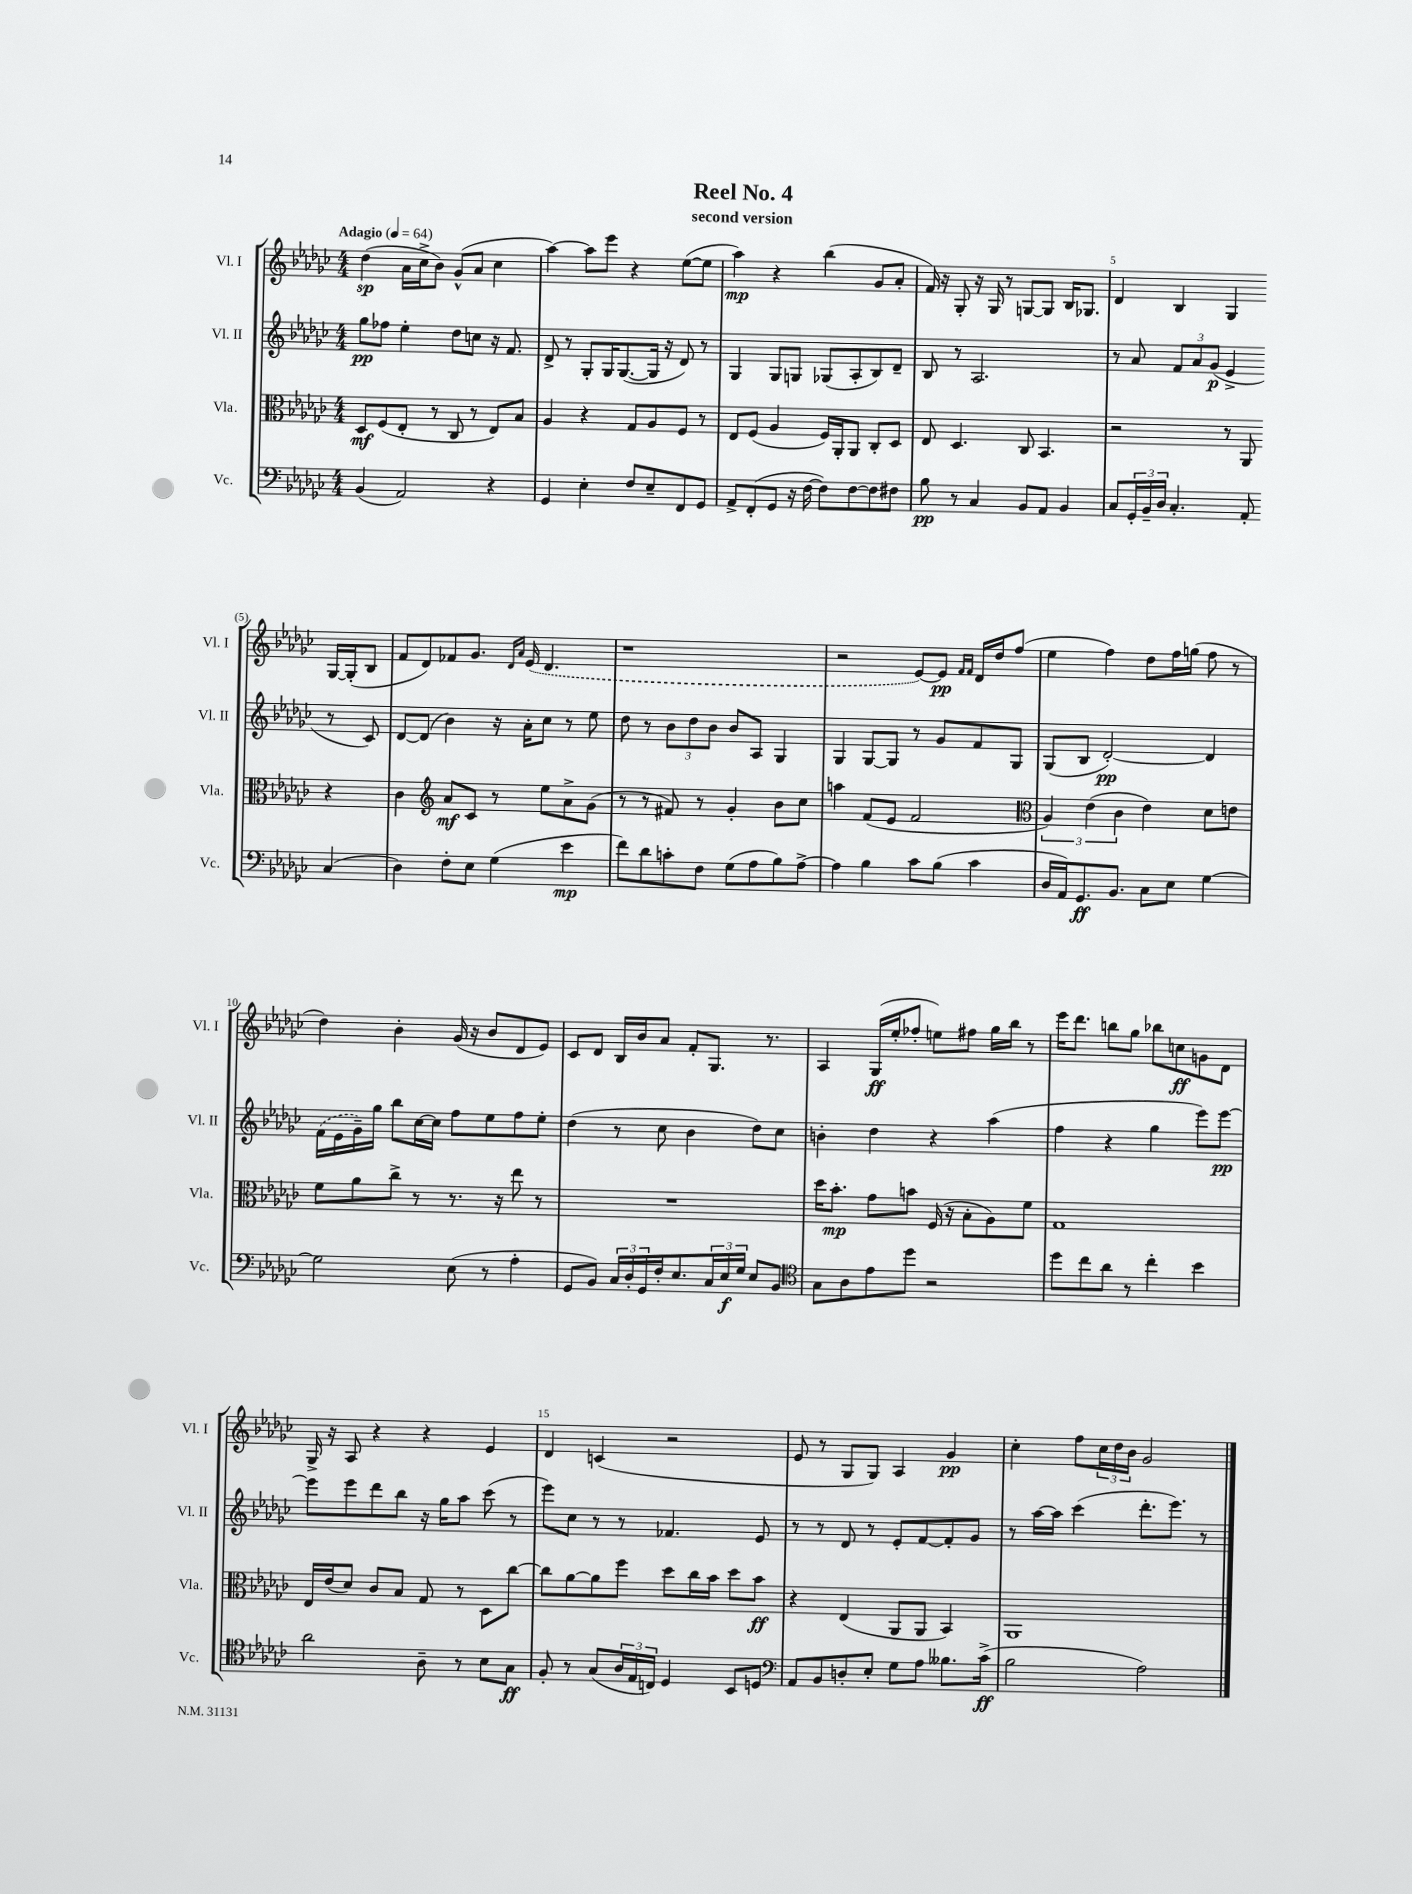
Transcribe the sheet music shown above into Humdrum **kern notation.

**kern	**dynam	**kern	**dynam	**kern	**dynam	**kern	**dynam
*part4	*part4	*part3	*part3	*part2	*part2	*part1	*part1
*staff4	*staff4	*staff3	*staff3	*staff2	*staff2	*staff1	*staff1
*I"Vc.	*	*I"Vla.	*	*I"Vl. II	*	*I"Vl. I	*
*I'Vc.	*	*I'Vla.	*	*I'Vl. II	*	*I'Vl. I	*
*clefF4	*	*clefC3	*	*clefG2	*	*clefG2	*
*k[b-e-a-d-g-c-]	*	*k[b-e-a-d-g-c-]	*	*k[b-e-a-d-g-c-]	*	*k[b-e-a-d-g-c-]	*
*M4/4	*	*M4/4	*	*M4/4	*	*M4/4	*
*MM64	*	*MM64	*	*MM64	*	*MM64	*
=1	=1	=1	=1	=1	=1	=1	=1
!	!	!	!	!	!	!LO:TX:a:B:t=Adagio	!
(4BB-/	.	8D-/L	mf	8gg-\L	pp	(4dd-\	sp
.	.	(8F/	.	8ff-X\J	.	.	.
2AA-/)	.	8E-'/J	.	4ee-'\	.	16a-\LL	.
.	.	.	.	.	.	16cc-^\J	.
.	.	8r	.	.	.	8b-\J)	.
.	.	8C-/	.	8dd-\L	.	(8g-^^/L	.
.	.	8r	.	8ccn\J	.	8a-/J	.
4r	.	8E-/L)	.	16r	.	4cc-\	.
.	.	.	.	8.f/	.	.	.
.	.	8B-/J	.	.	.	.	.
=2	=2	=2	=2	=2	=2	=2	=2
4GG-/	.	4A-/	.	8d-^/	.	[4aa-\)	.
.	.	.	.	8r	.	.	.
4E-'\	.	4r	.	8G-'/L	.	8aa-\L]	.
.	.	.	.	16G-/K	.	8eee-\J	.
.	.	.	.	([8.G-/	.	.	.
8F/L	.	8G-/L	.	.	.	4r	.
8E-~/	.	8A-/	.	16G-/Jk]	.	.	.
.	.	.	.	16r	.	.	.
8FF/	.	8F/J	.	8d-/)	.	([8ee-\L	.
8GG-/J	.	8r	.	8r	.	8ee-\J]	.
=3	=3	=3	=3	=3	=3	=3	=3
8AA-^/L	.	8E-/L	.	4G-/	.	4aa-\)	mp
(8FF'/	.	(8F/J	.	.	.	.	.
8GG-/J	.	4A-/	.	8G-/L	.	4r	.
16r	.	.	.	8Gn/J	.	.	.
[16F\	.	.	.	.	.	.	.
8F\L])	.	16F/LL)	.	(8G-X/L	.	(4bb-\	.
.	.	16AA-'/J	.	.	.	.	.
[8F\	.	8AA-/J	.	8A-'/	.	.	.
8F\]	.	8C-'/L	.	8B-/)	.	8g-/L	.
8F#X\J	.	8D-/J	.	8d-~/J	.	8a-'/J	.
=4	=4	=4	=4	=4	=4	=4	=4
8B-\	pp	8E-/	.	8B-/	.	16f/)	.
.	.	.	.	.	.	16r	.
8r	.	4.D-/	.	8r	.	8G-'/	.
4C-/	.	.	.	2.A-/	.	16r	.
.	.	.	.	.	.	16G-/	.
.	.	.	.	.	.	8r	.
8BB-/L	.	8C-/	.	.	.	[8Gn/L	.
8AA-/J	.	4.BB-/	.	.	.	8G/J]	.
4BB-/	.	.	.	.	.	16B-/KL	.
.	.	.	.	.	.	8.G-X/J	.
=5	=5	=5	=5	=5	=5	=5	=5
8C-/L	.	2r	.	8r	.	4d-/	.
24GG-'/L	.	.	.	8a-/	.	.	.
24BB-~/	.	.	.	.	.	.	.
24D-/JJ	.	.	.	.	.	.	.
4.C-'/	.	.	.	12f/L	.	4B-/	.
.	.	.	.	12a-/	.	.	.
.	.	.	.	(12g-/J	p	.	.
.	.	8r	.	4e-^/	.	4G-/	.
8AA-'/	.	8AA-/	.	.	.	.	.
(4C-/	.	4r	.	8r	.	[16G-/LL	.
.	.	.	.	.	.	(16G-'/J]	.
.	.	.	.	8c-/)	.	8B-/J	.
!!LO:LB:g=z
=6	=6	=6	=6	=6	=6	=6	=6
4D-\)	.	4c-\	.	[8d-/L	.	8f/L	.
.	.	.	.	(8d-/J]	.	8d-/)	.
*	*	*clefG2	*	*	*	*	*
8F'\L	.	8a-/L	mf	4b-\)	.	8f-X/	.
8E-\J	.	8c-/J	.	.	.	8.g-/J	.
(4G-\	.	8r	.	16r	.	.	.
.	.	.	.	.	.	16qqd-/LL	.
.	.	.	.	.	.	16qqa-/JJ	.
.	.	.	.	16a-'\KL	.	(16e-/	.
.	.	8ee-\L	.	8cc-\J	.	4.d-/	.
4e-\	mp	8a-^\	.	8r	.	.	.
.	.	(8g-\J	.	8ee-\	.	.	.
=7	=7	=7	=7	=7	=7	=7	=7
8f\L)	.	8r	.	8dd-\	.	1r	.
8d-\	.	8r	.	8r	.	.	.
8cn'\	.	8f#X/)	.	12b-\L	.	.	.
.	.	.	.	12dd-\	.	.	.
8F\J	.	8r	.	.	.	.	.
.	.	.	.	12b-\J	.	.	.
(8G-\L	.	4g-'/	.	8b-/L	.	.	.
8A-\	.	.	.	8A-/J	.	.	.
8B-\)	.	8b-\L	.	4G-/	.	.	.
[8A-^\J	.	8cc-\J	.	.	.	.	.
=8	=8	=8	=8	=8	=8	=8	=8
4A-\]	.	4aan\	.	4G-/	.	2r	.
4B-\	.	(8f/L	.	[8G-/L	.	.	.
.	.	8e-/J	.	8G-/J]	.	.	.
8c-\L	.	2f/	.	8r	.	[8e-/L)	.
(8B-\J	.	.	.	8g-/L	.	8e-/J]	pp
.	.	.	.	.	.	16qqf/LL	.
.	.	.	.	.	.	16qqf/JJ	.
4c-\	.	.	.	8f/	.	16d-/LL	.
.	.	.	.	.	.	16dd-/J	.
.	.	.	.	8G-/J	.	(8ff/J	.
=9	=9	=9	=9	=9	=9	=9	=9
*	*	*clefC3	*	*	*	*	*
16D-/LL	.	6A-/)	.	(8G-/L	.	4ee-\	.
16AA-/J)	.	.	.	.	.	.	.
8.GG-/	ff	.	.	8B-/J	.	.	.
.	.	(6e-\	.	.	.	.	.
.	.	.	.	[2d-'/)	pp	4ff\)	.
8.BB-/J	.	.	.	.	.	.	.
.	.	6c-\	.	.	.	.	.
8C-\L	.	4e-\)	.	.	.	8dd-\L	.
8E-\J	.	.	.	.	.	16ff\L	.
.	.	.	.	.	.	(16ggn\JJ	.
[4G-\	.	8d-\L	.	4d-/]	.	8ff\	.
.	.	8en\J	.	.	.	8r	.
!!LO:LB:g=z
=10	=10	=10	=10	=10	=10	=10	=10
2G-\]	.	8f\L	.	(16f\LL	.	4dd-\)	.
.	.	.	.	16e-\	.	.	.
.	.	8a-\	.	16g-~\)	.	.	.
.	.	.	.	16gg-\JJ	.	.	.
.	.	8cc-^\J	.	8bb-\L	.	4b-'\	.
.	.	8r	.	[16cc-\L	.	.	.
.	.	.	.	16cc-\JJ]	.	.	.
(8E-\	.	8.r	.	8ff\L	.	(16g-/	.
.	.	.	.	.	.	16r	.
8r	.	.	.	8ee-\	.	8b-/L	.
.	.	16r	.	.	.	.	.
4A-'\	.	8ee-\	.	8ff\	.	8d-/	.
.	.	8r	.	8ee-'\J	.	8e-/J)	.
=11	=11	=11	=11	=11	=11	=11	=11
8GG-/L	.	1r	.	(4dd-\	.	8c-/L	.
8BB-/J)	.	.	.	.	.	8d-/J	.
24C-/LL	.	.	.	8r	.	16B-/LL	.
24D-'/	.	.	.	.	.	.	.
.	.	.	.	.	.	16b-/J	.
24GG-/	.	.	.	.	.	.	.
16F'/J	.	.	.	8cc-\	.	8a-/J	.
8.E-/	.	.	.	.	.	.	.
.	.	.	.	4b-\	.	8f'/L	.
24C-/L	.	.	.	.	.	8.G-/J	.
24E-/	f	.	.	.	.	.	.
24G-/JJ	.	.	.	.	.	.	.
8E-/L	.	.	.	8dd-\L)	.	.	.
.	.	.	.	.	.	8.r	.
8BB-/J	.	.	.	8cc-\J	.	.	.
=12	=12	=12	=12	=12	=12	=12	=12
*clefC4	*	*	*	*	*	*	*
8G-\L	.	16dd-\KL	.	4bn'\	.	4A-/	.
.	.	8.b-'\J	mp	.	.	.	.
8A-\	.	.	.	.	.	.	.
8e-\	.	8g-\L	.	4dd-\	.	(16G-/LL	ff
.	.	.	.	.	.	16ee-'/J	.
8dd-\J	.	8bn\J	.	.	.	8ff-X'/J	.
2r	.	(16F/	.	4r	.	8een\L)	.
.	.	16r	.	.	.	.	.
.	.	8B-'\L	.	.	.	8ff#X\J	.
.	.	8A-\)	.	(4aa-\	.	16gg-\LL	.
.	.	.	.	.	.	16bb-\JJ	.
.	.	8f\J	.	.	.	8r	.
=13	=13	=13	=13	=13	=13	=13	=13
8dd-\L	.	1G-	.	4ff\	.	16eee-\KL	.
.	.	.	.	.	.	8.ddd-\J	.
8cc-\	.	.	.	.	.	.	.
8a-\J	.	.	.	4r	.	8bbn\L	.
8r	.	.	.	.	.	8gg-\J	.
4cc-'\	.	.	.	4gg-\	.	8bb-X\L	.
.	.	.	.	.	.	8ccn\	ff
4b-\	.	.	.	8eee-\L)	.	8gn\	.
.	.	.	.	[8eee-\J	pp	8d-\J	.
!!LO:LB:g=z
=14	=14	=14	=14	=14	=14	=14	=14
2a-\	.	16E-/LL	.	8eee-\L]	.	16G-^/	.
.	.	(16e-/J	.	.	.	16r	.
.	.	8d-/J)	.	8eee-\	.	8A-/	.
.	.	8c-/L	.	8ddd-\	.	4r	.
.	.	8B-/J	.	8bb-\J	.	.	.
8A-~\	.	8G-/	.	16r	.	4r	.
.	.	.	.	16gg-\KL	.	.	.
8r	.	8r	.	8aa-\J	.	.	.
8B-\L	.	8D-\L	.	(8ccc-\	.	4e-/	.
8G-\J	ff	[8cc-\J	.	8r	.	.	.
=15	=15	=15	=15	=15	=15	=15	=15
8F'/	.	8cc-\L]	.	8eee-\L)	.	4d-/	.
8r	.	[8a-\	.	8cc-\J	.	.	.
(8G-/L	.	8a-\]	.	8r	.	(4cn/	.
24A-/L	.	8ff\J	.	8r	.	.	.
24E-/	.	.	.	.	.	.	.
24Cn/JJ)	.	.	.	.	.	.	.
4D-/	.	8dd-\L	.	4.f-X/	.	2r	.
.	.	16cc-\L	.	.	.	.	.
.	.	16b-\JJ	.	.	.	.	.
8BB-/L	.	8dd-\L	.	.	.	.	.
8Dn/J	.	8b-\J	ff	8e-/	.	.	.
=16	=16	=16	=16	=16	=16	=16	=16
*clefF4	*	*	*	*	*	*	*
8AA-/L	.	4r	.	8r	.	8e-/	.
8BB-/	.	.	.	8r	.	8r	.
8Dn'/	.	(4E-/	.	8d-/	.	8G-/L	.
8E-'/J	.	.	.	8r	.	8G-/J)	.
8G-\L	.	8AA-/L	.	8e-'/L	.	4A-/	.
8A-\J	.	8AA-/J	.	[8f/	.	.	.
8.B--X\L	.	4BB-/)	.	8f'/]	.	4g-/	pp
.	.	.	.	8g-/J	.	.	.
(16c-^\Jk	ff	.	.	.	.	.	.
=17	=17	=17	=17	=17	=17	=17	=17
2B-\	.	1AA-	.	8r	.	4cc-'\	.
.	.	.	.	[16aa-\LL	.	.	.
.	.	.	.	16aa-\JJ]	.	.	.
.	.	.	.	(4ccc-\	.	8ff\L	.
.	.	.	.	.	.	24cc-\L	.
.	.	.	.	.	.	24dd-\	.
.	.	.	.	.	.	24b-\JJ	.
2A-\)	.	.	.	8.ddd-'\L	.	2g-/	.
.	.	.	.	8.eee-\J)	.	.	.
.	.	.	.	8r	.	.	.
==	==	==	==	==	==	==	==
*-	*-	*-	*-	*-	*-	*-	*-
